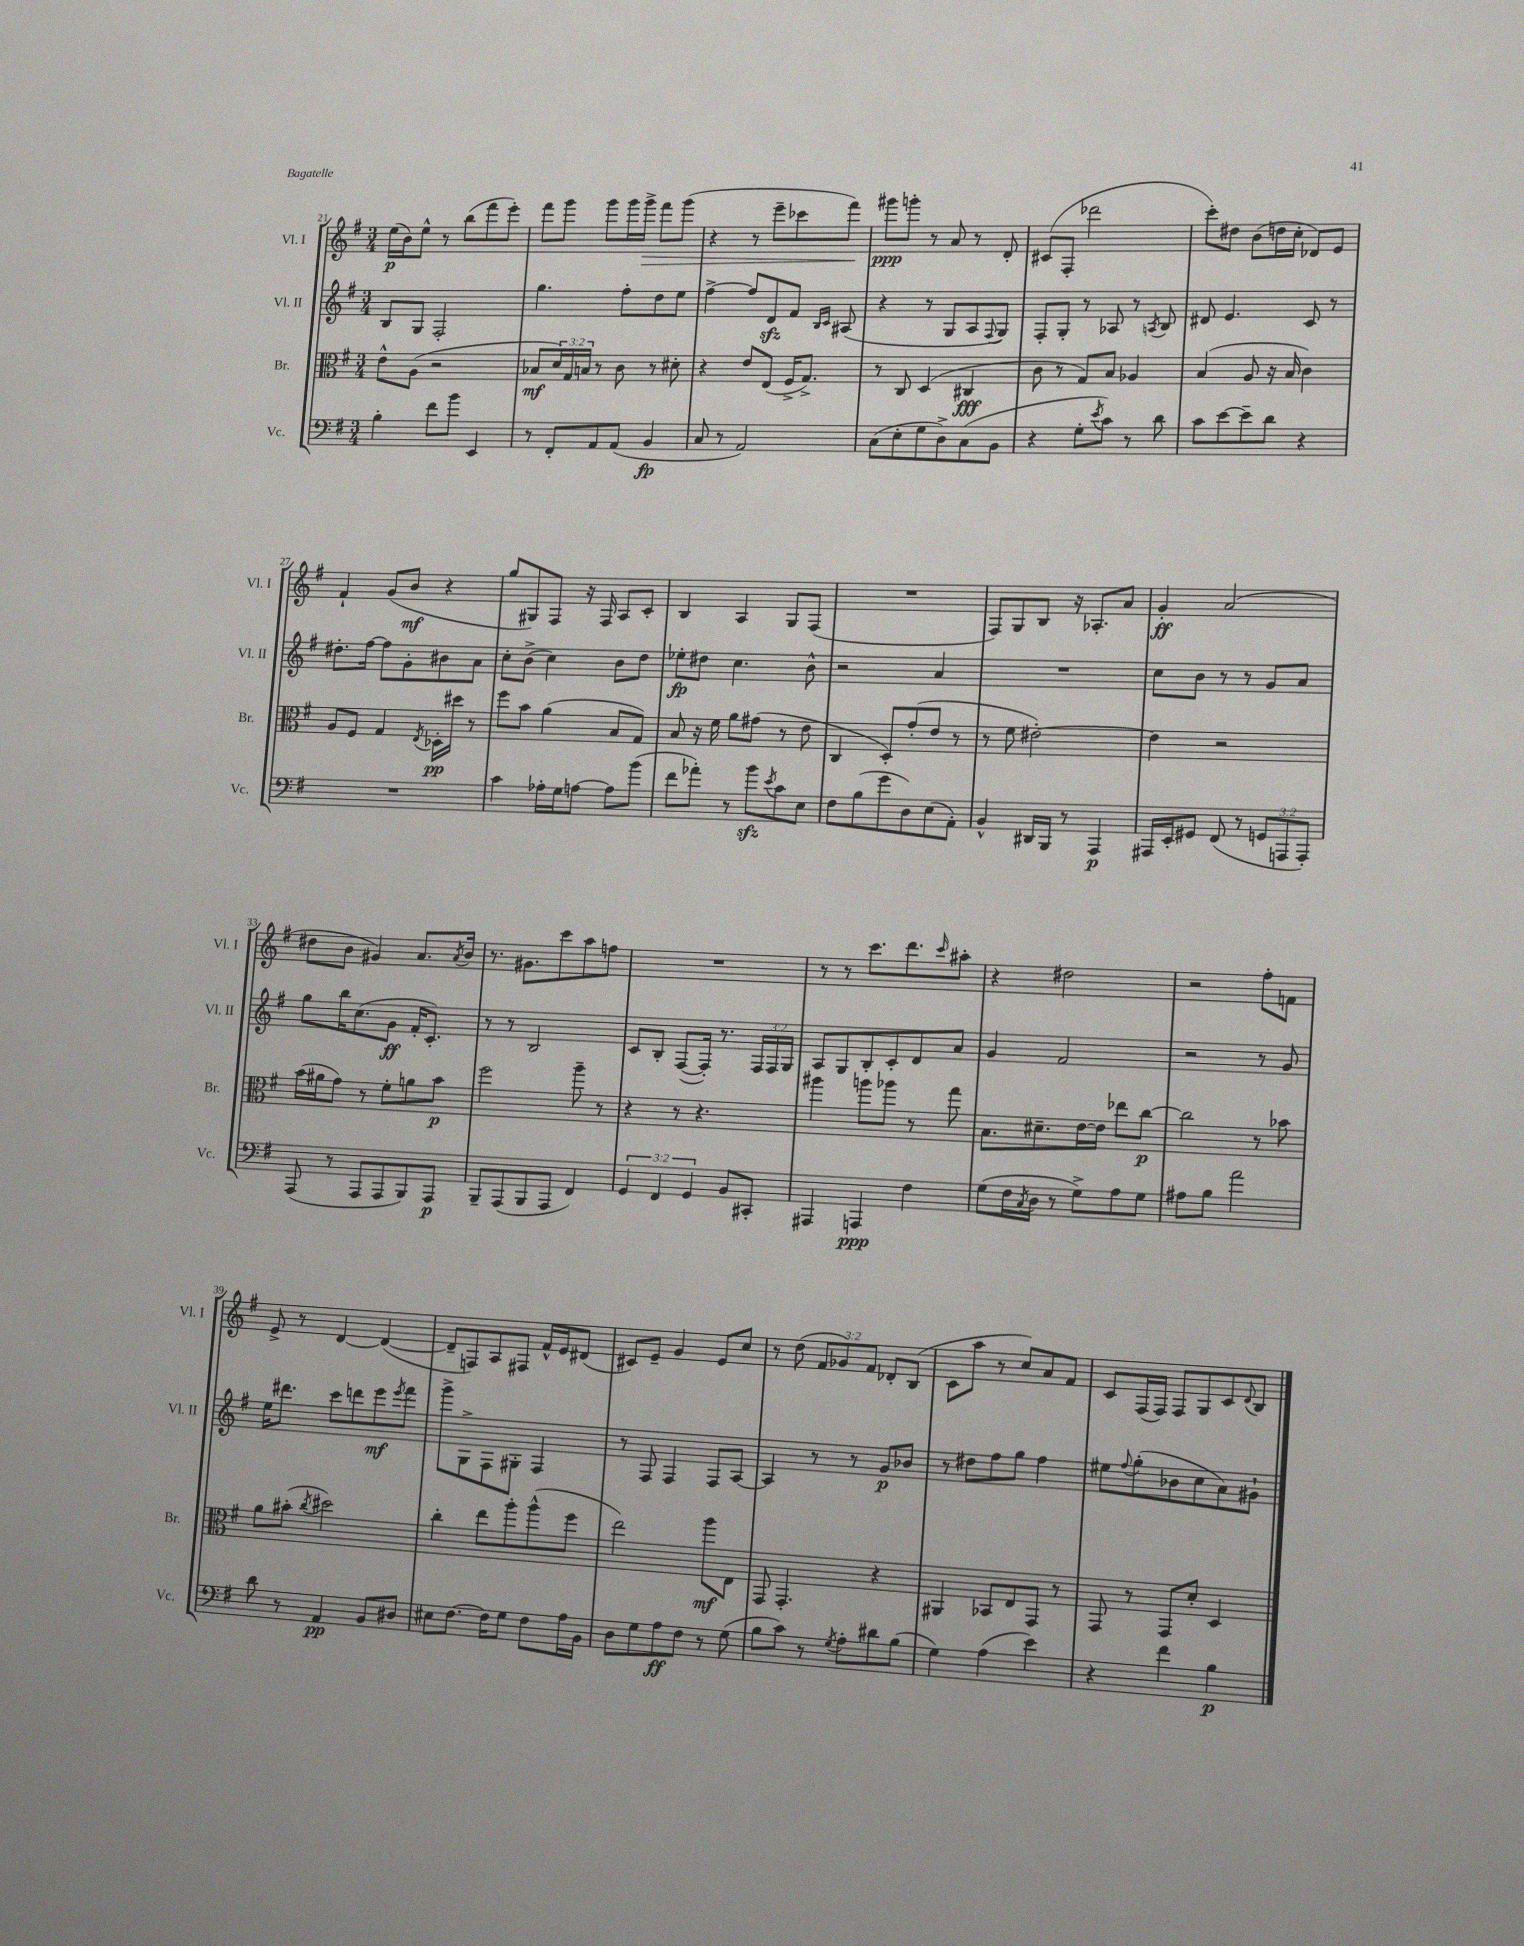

**kern	**kern	**kern	**kern
*staff4	*staff3	*staff2	*staff1
*clefF4	*clefC3	*clefG2	*clefG2
*k[f#]	*k[f#]	*k[f#]	*k[f#]
*M3/4	*M3/4	*M3/4	*M3/4
4B'	8e^^	8B	(16ee
.	.	.	16b)
.	(8A	8G	8ee^^
8f#	2r	2F#'	8r
8b	.	.	(8bb
4EE	.	.	8fff#
.	.	.	8eee')
=	=	=	=
8r	8B-	4.gg	8fff#
8FF#'	24d)	.	8ggg
.	24G	.	.
.	24B	.	.
8AA	8r	.	8ggg
(8AA	8c	8ff#'	16ggg
.	.	.	16ggg^
4BB	8r	8dd	8fff#
.	8d#'	8ee	(8ggg
=	=	=	=
8C	4r	[4ff#^	4r
8r	.	.	.
2AA)	8e	8ff#]	8r
.	(8E	8d	8eee~
.	16F#^	8f#	8ccc-
.	8.G^)	.	.
.	.	16qqB	.
.	.	16qqc	.
.	.	(8A#	8fff#)
=	=	=	=
(8C	8r	4r	8ggg#
8E'	8C	.	8ggg'
8G	(4D	8r	8r
8D^)	.	8G	8a
(8C	4C#	8A	8r
.	.	8qqF#	.
8BB	.	8G)	8d'
=	=	=	=
4r	8c	8F#'	(8c#
.	8r	8G'	8F#'
8G'	8G)	8r	2ddd-
8qe	.	.	.
8c)	8B	8A-	.
8r	4A-	8r	.
.	.	8qA	.
8d	.	8B	.
=	=	=	=
8c	(4B	8d#	8ccc')
[8e	.	4.e	8dd#
8e~]	8A	.	(8b
8d	16r	.	16dd
.	16B	.	16cc'
4r	4c)	8c	8d-)
.	.	8r	8e
=	=	=	=
2.r	8A	8.dd#'	4f#`
.	8F#	.	.
.	.	[16ff#	.
.	4G	8ff#]	(8g
.	.	8g'	8b
.	8qE	.	.
.	16D-'	8b#	4r
.	16dd#	.	.
.	8r	8a	.
=	=	=	=
4c	8ff#	8cc'	8gg
.	8b	(8b^	8G#)
16A-'	(4a	4cc)	8F#
16G	.	.	.
[8A	.	.	16r
.	.	.	16F#
8A]	8B	8b	8A
(8b	8G)	8dd	8c'
=	=	=	=
8f#	8B	8ee-'	4B
8a-')	16r	8dd#	.
.	16f#	.	.
8r	8a	4.cc	4A
8b	(8g#	.	.
8qe	.	.	.
8c	8r	.	8G
8E	8e	8b^^	(8F#
=	=	=	=
8F#	4C	2r	2.r
(8B	.	.	.
8g	8D')	.	.
8D)	(8g'	.	.
(8E	8e	4a	.
8AA')	8r	.	.
=	=	=	=
4BB^^	8r	2.r	8F#)
.	8f#	.	8G
16DD#	[2e#')	.	8B
16BBB	.	.	.
8r	.	.	16r
.	.	.	8.A-'
4AAA	.	.	.
.	.	.	8a
=	=	=	=
16AAA#	4e#]	8cc	4g'
16EE'	.	.	.
8GG#	.	8b	.
(8FF#	2r	8r	(2a
8r	.	8r	.
12GG	.	8g	.
12AAA	.	.	.
.	.	8a	.
12AAA')	.	.	.
=	=	=	=
(8AAA	(16b	8gg	8dd#
.	16a#	.	.
8r	8g)	16bb	8b
.	.	(8.cc	.
8AAA	8r	.	4g#)
8AAA	8f#'	8g	.
8BBB)	8a	16f#'	8.a
.	.	8.c')	.
8AAA	8b	.	.
.	.	.	8qa
.	.	.	16b
=	=	=	=
8BBB~	2ff#	8r	8.r
(8AAA	.	8r	.
.	.	.	8.g#
8BBB	.	2B	.
8AAA	.	.	8ccc
4FF#)	8aa~	.	8aa
.	8r	.	8ff
=	=	=	=
6GG	4r	8c	2.r
.	.	8B'	.
6FF#	.	.	.
.	8r	([8F#	.
6GG	.	.	.
.	4.r	16F#'])	.
.	.	8.r	.
8BB	.	.	.
8CC#'	.	24F#	.
.	.	24F#	.
.	.	24G	.
=	=	=	=
4AAA#	4aa#	8A	8r
.	.	8G	8r
4AAA	8aa	8B'	8.ccc
.	8aa-	8c'	.
.	.	.	8.ddd
4F#	8r	8d	.
.	.	.	16qqccc
.	8gg	8a	8aa#'
=	=	=	=
(8G	8.B	4g	4r
16F#	.	.	.
8qC	.	.	.
16D	8.d#~	.	.
8r	.	2f#	2dd#
8G^)	[16e	.	.
.	16e]	.	.
8A	8ee-	.	.
8G	[8cc	.	.
=	=	=	=
8A#	2cc]	2r	2r
8B	.	.	.
2a	.	.	.
.	8r	8r	8ff#'
.	8b-	8g	8f
=	=	=	=
8d	8a	16ee	8e^
.	.	8.ddd#	.
8r	(8b#'	.	8r
.	8qcc	.	.
4AA	2dd#)	8ccc	[4d
.	.	8ddd	.
8BB	.	8eee	(4d_
.	.	8qeee	.
8D#	.	8fff#	.
=	=	=	=
8E#	4cc'	8ggg^	8d~]
[8.F#	.	8G^	8F)
.	8ee	8F#	8A
16F#]	.	.	.
8G	8aa'	8G#'	8F#
8F#	(8aa^^	4F#	16f#^^
.	.	.	16e
16A	8ff#	.	(8d#
16BB	.	.	.
=	=	=	=
8D	2ee)	8r	8c#)
8G	.	8F#	8e~
8A	.	4F#	4g
8F#	.	.	.
8r	8aa	8F#	8e
(8G	8E	[8A	8cc
=	=	=	=
8B	8GG	4A]	8r
8c)	4.GG'	.	(8dd
8r	.	8r	12f#
.	.	.	12g-)
8qG	.	.	.
8A'	.	8r	.
.	.	.	12f#
8d#	4r	8g	8d-'
(8B	.	8b-	(8B
=	=	=	=
4G)	4AA#	8r	8c
.	.	8dd#	8aa
(4A	8BB-	8ff#	8r
.	8E	8gg	8cc)
4e)	8GG	4ff#	8a
.	8r	.	8f#
=	=	=	=
4r	8GG	8ee#	8c
.	.	8qqff#	.
.	8r	(8gg'	(16F#
.	.	.	16F#)
4f#	8GG	8b-	8F#
.	8d'	8cc	8G
4B	4D	8a)	8c
.	.	.	8qqd
.	.	8g#`	8B
==	==	==	==
*-	*-	*-	*-
